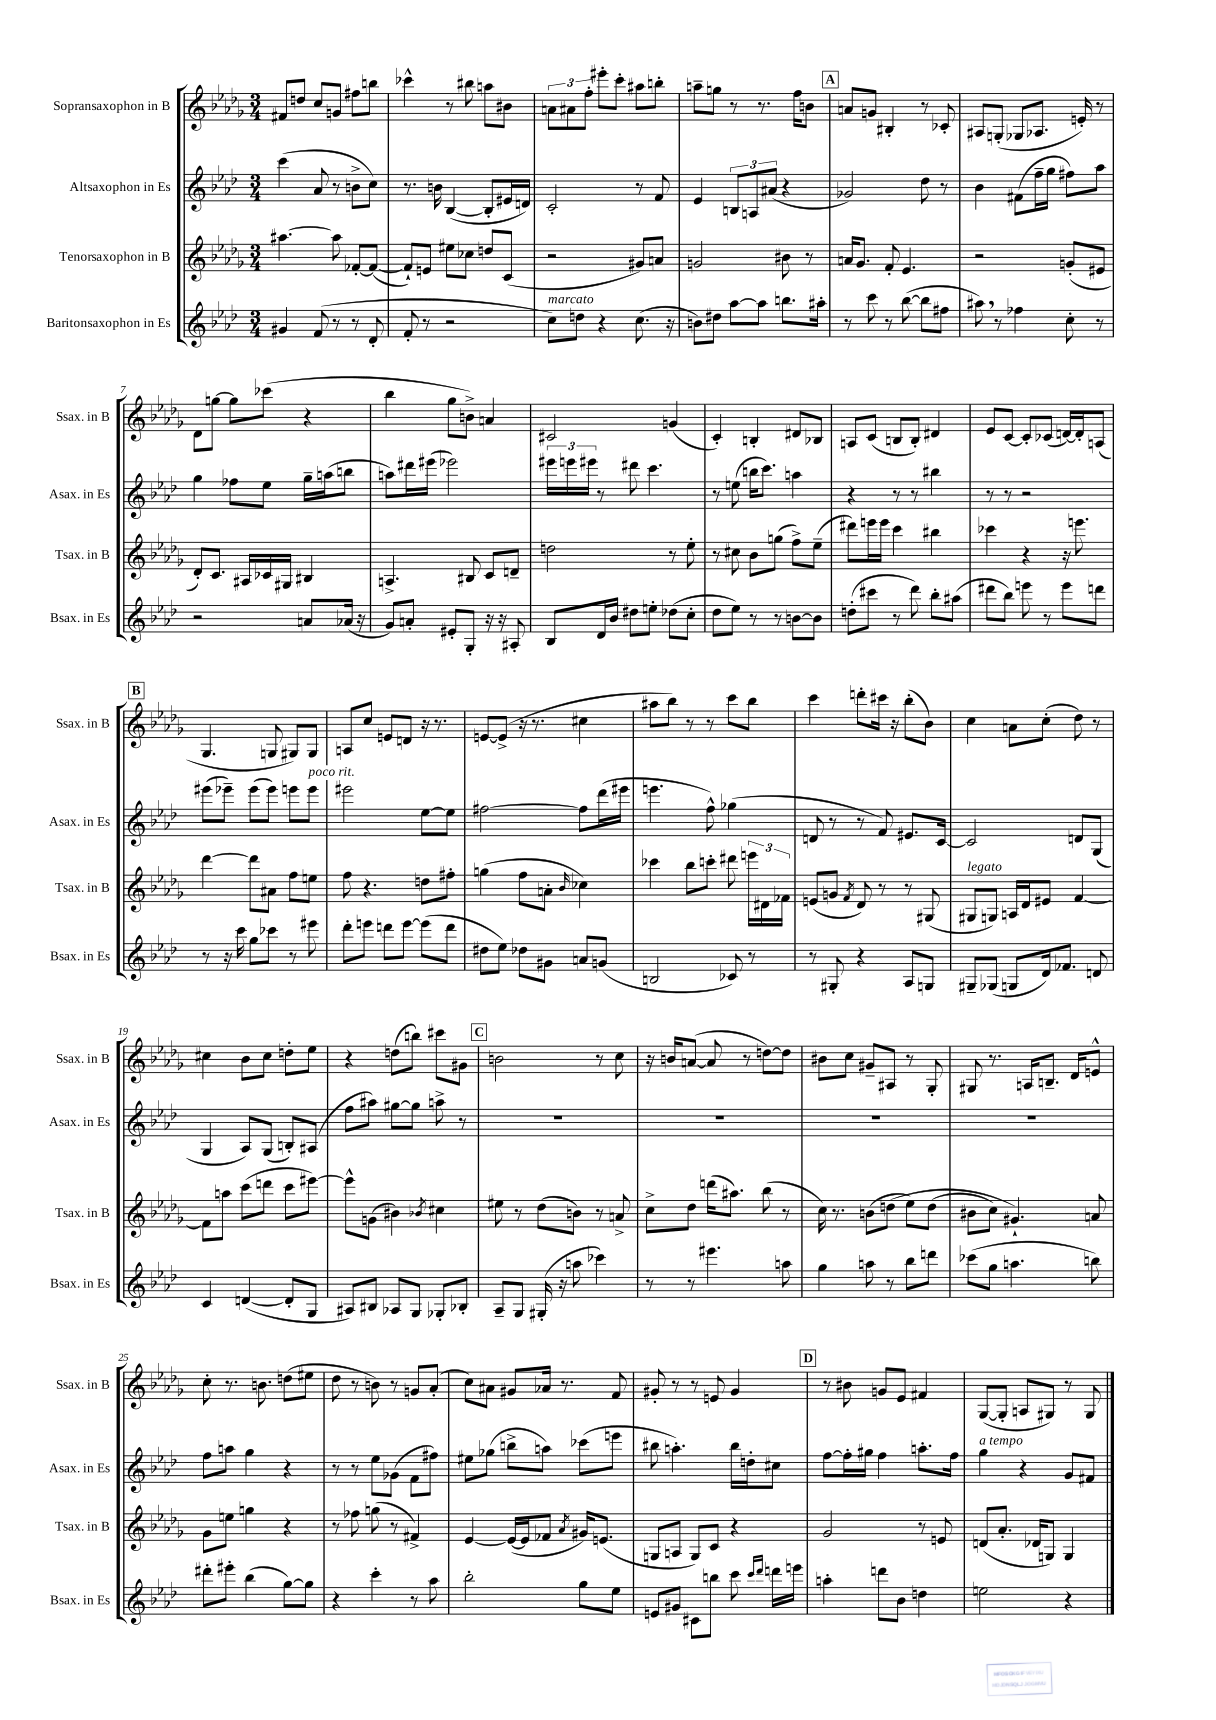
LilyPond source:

<<
\new StaffGroup <<
\new Staff = "s0" \with { instrumentName = "Sopransaxophon in B" shortInstrumentName = "Ssax. in B" } {
    \clef treble \key des \major \numericTimeSignature \time 3/4
    \autoBeamOff fis'8[ d''8] c''8[ g'8] fis''8[ b''8] |
    ces'''4-^ r8 bis''8 a''8[ bis'8] |
    \tuplet 3/2 { a'8[ ais'8 f''8]-. } eis'''8[-. c'''8]-. ais''8[ b''8]-. |
    a''8[-- g''8] r8 r8. f''16[ b'8] |
    \mark \markup { \box "A" } a'8[ g'8] bis4-. r8 ces'8-. |
    ais8[ g8]-.( ges8[ aes8.] e'16-.) r8 |
    des'8[ g''8]~ g''8[ ces'''8]( r4 |
    bes''4 ges''8[ b'8]->) a'4 |
    cis'2 g'4( |
    c'4-.) b4-. dis'8[ bes8] |
    a8[ c'8]( b8[ b8]-.) dis'4 |
    ees'8[ c'8]~ c'8[-. ces'8]( d'16[~) d'16-. a8]( |
    \mark \markup { \box "B" } ges4. g8 gis8[) gis8] |
    a8[ c''8] e'8[ d'8] r16 r8. |
    e'8[~ e'8]->( r16 r8. cis''4 |
    ais''8[ bes''8]) r8 r8 c'''8[ bes''8] |
    c'''4 d'''8[-. cis'''16] r16 bes''8[-.( bes'8]) |
    c''4 a'8[ c''8]-.( des''8) r8 |
    cis''4 bes'8[ cis''8] d''8[-. ees''8] |
    r4 d''8[( b''8]) cis'''8[ gis'8] |
    \mark \markup { \box "C" } b'2 r8 c''8 |
    r16 b'16[ a'8]~( a'8 r8 d''8[~) d''8] |
    bis'8[ c''8] gis'8[-- ais8] r8 ges8-. |
    gis8 r8. a16[ b8.]-- des'16[ e'8]-^ |
    c''8-. r8. b'8. d''8[( eis''8] |
    des''8 r8 b'8) r8 g'8[ aes'8]-.( |
    c''8[) ais'8] gis'8[ aes'16] r8. f'8 |
    gis'8-. r8 r8 e'8 gis'4 |
    \mark \markup { \box "D" } r8 bis'8 g'8[ ees'8] fis'4 |
    ges8[~( ges8]-. a8[ gis8]) r8 gis8 \bar "|." |
}
\new Staff = "s1" \with { instrumentName = "Altsaxophon in Es" shortInstrumentName = "Asax. in Es" } {
    \clef treble \key aes \major \numericTimeSignature \time 3/4
    \autoBeamOff c'''4( aes'8 r8 b'8[-> c''8]) |
    r8. b'16 bes4~( bes8[-. eis'16 d'16]) |
    c'2-. r8 f'8 |
    ees'4 \tuplet 3/2 { b8[ a8 ais'8]( } r4 |
    \mark \markup { \box "A" } ges'2) des''8 r8 |
    bes'4 fis'8[( f''16-- g''16] fis''8[) aes''8] |
    g''4 fes''8[ ees''8] g''16[-- a''16( b''8] |
    a''8[) dis'''16 eis'''16]( ees'''2) |
    \tuplet 3/2 { eis'''16[ e'''16 eis'''16] } r8 dis'''8 c'''4. |
    r8 e''8( b''16[ c'''8.]) a''4 |
    r4 r8 r8 bis''4 |
    r8 r8 r2 |
    \mark \markup { \box "B" } eis'''8[( ees'''8]--) ees'''8[( ees'''8]) e'''8[ e'''8]^\markup { \italic "poco rit." } |
    eis'''2 ees''8[~ ees''8] |
    fis''2~ fis''8[ des'''16( eis'''16] |
    e'''4. f''8-^) ges''4( |
    d'8 r8 r8 f'8) eis'8.[ c'16]~ |
    c'2 d'8[ g8]( |
    g4 aes8[) g8]( b8[-.) ais8]( |
    f''8[ ais''8]) gis''8[~ gis''8] a''8-> r8 |
    \mark \markup { \box "C" } R2. |
    R2. |
    R2. |
    R2. |
    f''8[ a''8] g''4 r4 |
    r8 r8 ees''8[ ges'8]( f'8[ fis''8]) |
    eis''8[ ges''8]( b''8[-> a''8]) ces'''8[( e'''8] |
    bis''8 a''4.-.) bis''16[ d''16-. cis''8] |
    \mark \markup { \box "D" } f''8[~ f''16-. gis''16] f''4 a''8.[-. f''16] |
    g''4^\markup { \italic "a tempo" } r4 g'8[ fis'8] \bar "|." |
}
\new Staff = "s2" \with { instrumentName = "Tenorsaxophon in B" shortInstrumentName = "Tsax. in B" } {
    \clef treble \key des \major \numericTimeSignature \time 3/4
    \autoBeamOff ais''4.~ ais''8 fes'8[~-. fes'8]~( |
    fes'8[-!) e'8] eis''8[ ces''8] d''8[ c'8]( |
    r2 gis'8[) a'8] |
    g'2 bis'8 r8 |
    \mark \markup { \box "A" } a'16[ ges'8.] f'8-. ees'4. |
    r2 g'8[-.( eis'8] |
    des'8[-.) c'8.] ais16[ ces'16 gis16] bis4 |
    a4.-> bis8 c'8[ d'8]-- |
    d''2 r8 ees''8-. |
    r8 cis''8 bes'8[ g''8]( f''8[->) ees''8]--( |
    dis'''8[) e'''16 e'''16] c'''4 bis''4 |
    ces'''4 r4 r16 e'''8. |
    \mark \markup { \box "B" } des'''4~ des'''8[ ais'8] f''8[ e''8] |
    f''8 r4. d''8[ fis''8]-. |
    g''4( f''8[ a'8]-. \grace { bes'16 } ces''4) |
    ces'''4 bes''8[ c'''8]-. dis'''8 \tuplet 3/2 { e'''16[ dis'16 fes'16] } |
    e'8[( g'8] \acciaccatura { f'8 } des'8) r8 r8 gis8( |
    gis8[^\markup { \italic "legato" } g8]) a16[ des'16 eis'8] f'4~ |
    f'8[ a''8] c'''8[( d'''8] c'''8[ eis'''8]~) |
    eis'''8[-^ g'8]( bis'4) \acciaccatura { bes'8 } cis''4 |
    \mark \markup { \box "C" } eis''8 r8 des''8[( b'8]) r8 a'8-> |
    c''8[-> des''8] d'''16[( ais''8.]) bes''8( r8 |
    c''16) r8. b'8[( d''8]\( ees''8[) d''8]( |
    bis'8[ c''8]) gis'4.-!\) a'8 |
    ges'8[ e''8] g''4 r4 |
    r8 fes''8 g''8( r8 fis'4->) |
    ees'4~ ees'16[~( ees'16 fes'8] \acciaccatura { aes'8 } gis'16[) e'8.]( |
    g8[ a8] g8[) c'8] r4 |
    \mark \markup { \box "D" } ges'2 r8 e'8 |
    d'8[( aes'8.]-. des'16[ g8]) g4 \bar "|." |
}
\new Staff = "s3" \with { instrumentName = "Baritonsaxophon in Es" shortInstrumentName = "Bsax. in Es" } {
    \clef treble \key aes \major \numericTimeSignature \time 3/4
    \autoBeamOff gis'4 f'8( r8 r8 des'8-. |
    f'8-. r8 r2 |
    c''8[^\markup { \italic "marcato" }) d''8] r4 c''8.( r16 |
    b'8[) dis''8] aes''8[~ aes''8] b''8.[ ais''16]-. |
    \mark \markup { \box "A" } r8 c'''8 r8 bes''8~( bes''8[ fis''8] |
    ais''8) \breathe r8 fes''4 c''8-. r8 |
    r2 a'8[ aes'16]( r16 |
    g'8[) a'8]-. eis'8[-. g8]-. r16 r16 ais8-. |
    bes8[ des'16 bes'16] dis''8[ e''8]-. des''8[( c''8]-. |
    des''8[ ees''8]) r8 r8 b'8[~ b'8] |
    d''8[-.( cis'''8] r8 des'''8) bes''8[-. ais''8]( |
    dis'''8[ bes''8]) e'''8 r8 e'''8[ d'''8] |
    \mark \markup { \box "B" } r8 r16 c'''16 g''8[ ces'''8] r8 eis'''8 |
    des'''8[-. e'''8] d'''8[ e'''8]~ e'''8[( d'''8] |
    dis''8[ ees''8]) des''8[ gis'8] a'8[ g'8]( |
    b2 ces'8) r8 |
    r8 gis8-. r4 aes8[ g8] |
    gis8[-- ges8]( g8[ des'16) fes'8.] d'8 |
    c'4 d'4~( d'8[-. g8] |
    ais8[) bis8] aes8[ g8] ges8[-. bes8]-. |
    \mark \markup { \box "C" } aes8[-- g8] gis16-.( r16 a''8 ces'''4) |
    r8 r8 eis'''4. a''8 |
    g''4 a''8 r8 bes''8[ d'''8] |
    ces'''8[( g''8] a''4. b''8) |
    dis'''8[-. eis'''8]-. bes''4( g''8[~) g''8] |
    r4 c'''4-. r8 aes''8 |
    bes''2-. g''8[ ees''8] |
    e'8[ gis'8] cis'8[ b''8] c'''8 \grace { c'''16[ des'''16] } d'''16[ e'''16] |
    \mark \markup { \box "D" } a''4-. d'''8[ bes'8] d''4 |
    e''2 r4 \bar "|." |
}
>>
>>
